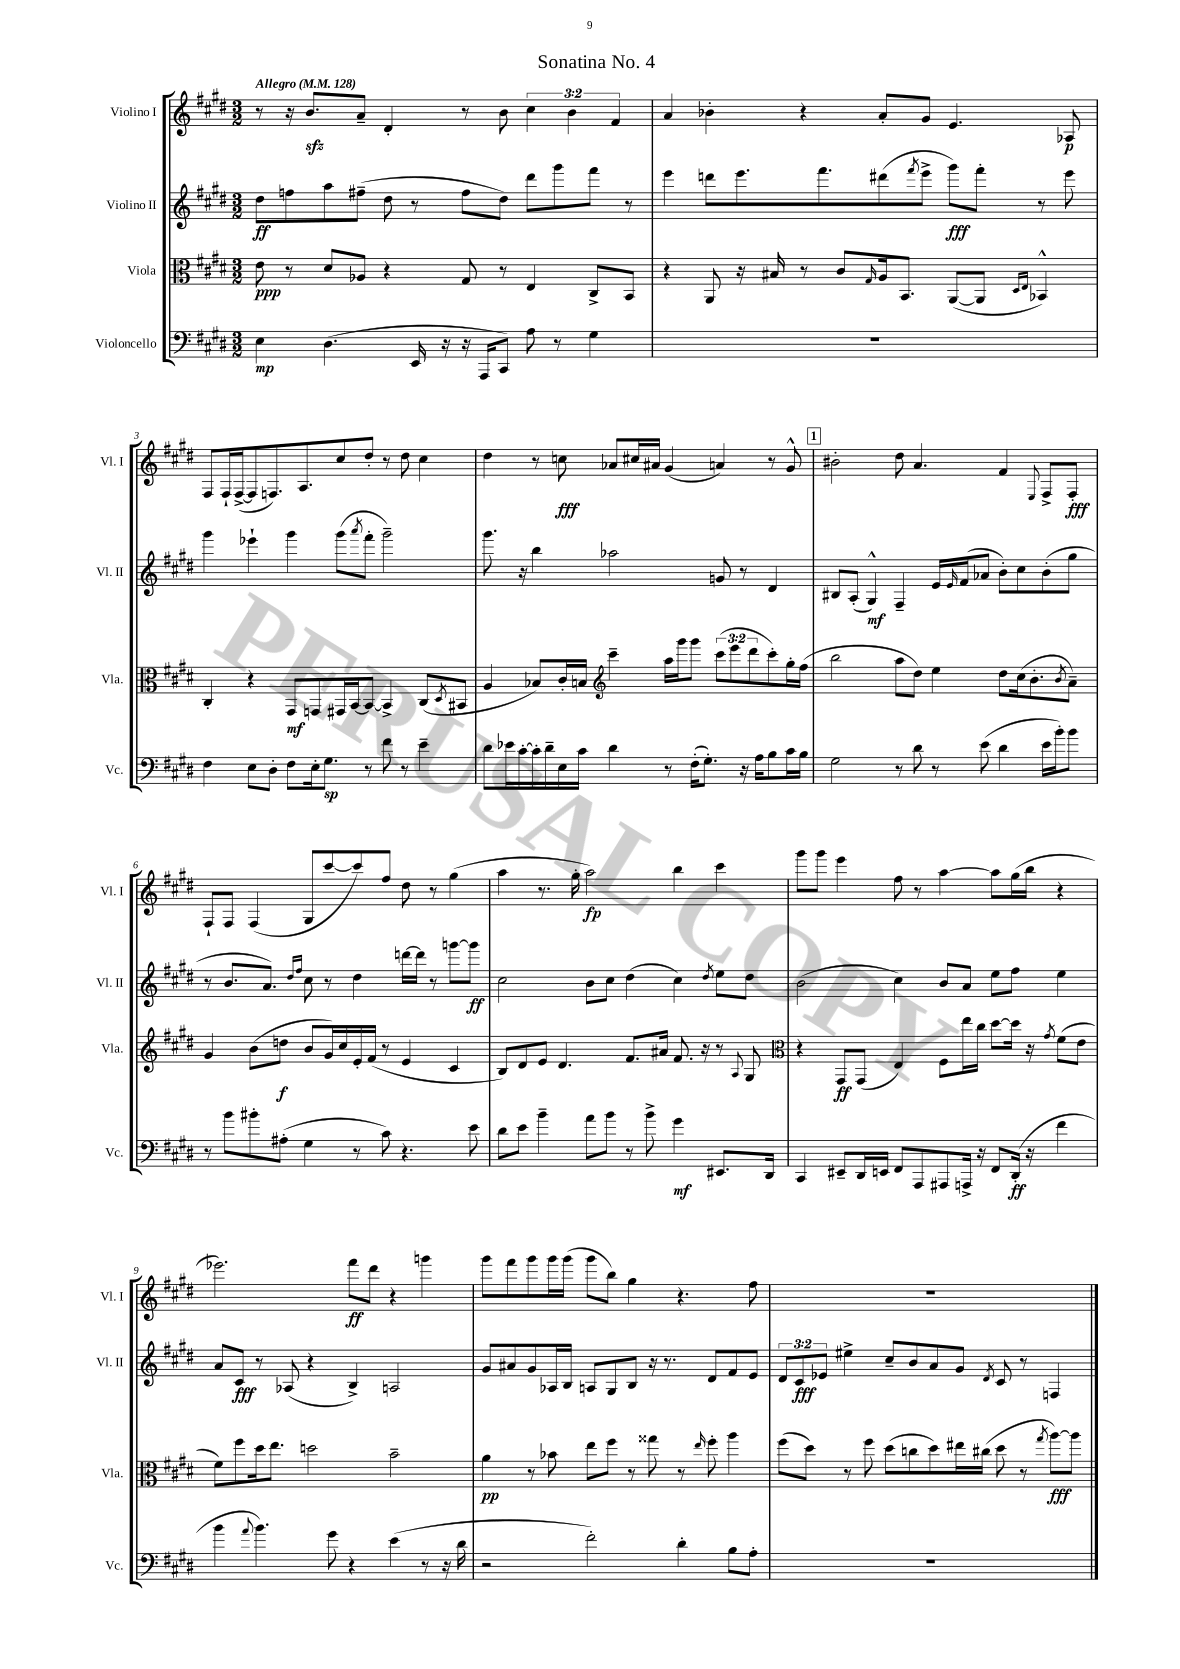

**kern	**kern	**kern	**kern
*staff4	*staff3	*staff2	*staff1
*clefF4	*clefC3	*clefG2	*clefG2
*k[f#c#g#d#]	*k[f#c#g#d#]	*k[f#c#g#d#]	*k[f#c#g#d#]
*M3/2	*M3/2	*M3/2	*M3/2
*MM128	*MM128	*MM128	*MM128
4E\	8e\	8dd#\L	8r
.	8r	8ff\	16r
.	.	.	8.b/L
(4.D#\	8d#/L	8aa\	.
.	8A-/J	(8ff#~\J	8a~/J
.	4r	8dd#\	4d#'/
16EE/	.	8r	.
16r	.	.	.
16r	8G#/	8ff#\L	8r
16AAA/LK	.	.	.
8CC#/J)	8r	8dd#\J)	8b\
8A\	4E/	8ddd#\L	6cc#\
8r	.	8ggg#\	.
.	.	.	6b\
4G#\	8C#^/L	8fff#\J	.
.	.	.	6f#/
.	8BB/J	8r	.
=	=	=	=
1.r	4r	4eee\	4a/
.	8AA/	8ddd\L	4b-'\
.	16r	8.eee\	.
.	16B#/	.	.
.	8r	.	4r
.	.	8.fff#\	.
.	8c#/L	.	.
.	16qqG#/	.	.
.	16A/k	(8ddd#\	8a'/L
.	8.BB/J	.	.
.	.	8qfff#/	.
.	.	8eee^\J	8g#/J
.	([8AA/L	8ggg#\L)	4.e/
.	8AA/]J	8fff#'\J	.
.	16qqD#/LL	.	.
.	16qqE/JJ	.	.
.	4BB-^^/)	8r	.
.	.	8eee\	8A-/
=	=	=	=
4F#\	4C#'/	4ggg#\	8F#/L
.	.	.	16F#`/L
.	.	.	([16F#^/J
8E\L	4r	4eee-`\	8F#/]
8D#'\J	.	.	8.F/)
8F#\L	8GG#/L	4ggg#\	.
.	.	.	8.A/
16E'\k	8GG/	.	.
8.G#\J	.	.	.
.	16GG#/L	(8ggg#\L	8cc#/
.	[16BB/J	.	.
.	.	8qaaa/	.
8r	8BB/_J	8fff#'\J	8dd#'/J
8f#\	4BB^/]	2ggg#~\)	8r
8r	.	.	8dd#\
4e~\	(8C#/L	.	4cc#\
.	8qD#/	.	.
.	8BB#/J	.	.
=	=	=	=
8d#\L	4A/	8.ggg#\	4dd#\
16e-\L	.	.	.
[16c#'\	.	16r	.
16c#'\]	8B-/L)	4bb\	8r
16d#~\	.	.	.
16E\	16c#'/L	.	8cc\
16c#\JJ	16B/JJ	.	.
*	*clefG2	*	*
4d#\	4ccc#~\	2aa-\	8a-/L
.	.	.	16cc#/L
.	.	.	16a#/JJ
8r	16aa\LL	.	(4g#/
.	16ggg#\J	.	.
(16F#'\LK	8ggg#\J	.	.
8.G#'\J)	.	.	.
.	(12ccc#\L	8g/	4a/)
.	12eee\	.	.
16r	.	8r	.
.	12ddd#\	.	.
16A\LK	.	.	.
8B\	8ccc#'\)	4d#/	8r
16c#\L	16gg#'\L	.	8g#^^/
16B\JJ	(16ff#\JJ	.	.
=	=	=	=
2G#\	2bb\	8B#/L	2b#'\
.	.	(8A'/J	.
.	.	4G#^^/)	.
8r	8aa\L	4F#~/	8dd#\
8d#\	8dd#\J)	.	4.a/
8r	4ee\	16e/LL	.
.	.	16qqe/	.
.	.	(16f#/J	.
(8e\	.	8a-/J	.
4d#\	8dd#\L	8b'\L)	4f#/
.	(16cc#\k	8cc#\	.
.	8.b'\	.	.
.	.	.	8qqE/
16e\LL	.	(8b'\	8F#^/L
16b'\J)	.	.	.
.	8qb/	.	.
8b\J	8a~\J)	8gg#\J	8F#'/J
=	=	=	=
8r	4g#/	8r	8F#`/L
8b\L	.	8.b/L	8F#/J
8b#'\	(8b\L	.	(4F#/
.	.	8.a/J)	.
(8A#'\J	8dd\J	.	.
.	.	16qqdd#/LL	.
.	.	16qqff#/JJ	.
4G#\	8b/L	8cc#\	8G#/L
.	16g#/L)	8r	[8ccc#/
.	16cc#/	.	.
8r	16e'/	4dd#\	8ccc#/])
.	(16f#/JJ	.	.
8c#\)	8r	.	8ff#/J
4.r	4e/	[16ddd\LL	8dd#\
.	.	16ddd\]JJ	.
.	.	8r	8r
.	4c#/	[8ggg\L	(4gg#\
8e\	.	8ggg\]J	.
=	=	=	=
8d#\L	8B/L)	2cc#\	4aa\
8e\J	8d#/	.	.
4b~\	8e/J	.	8.r
.	4.d#/	.	.
.	.	.	16gg#'\
8a\L	.	8b\L	2aa\)
8b\J	.	8cc#\J	.
8r	8.f#/L	(4dd#\	.
8b^\	.	.	.
.	16a#/Jk	.	.
4g#\	8.f#/	4cc#\)	4bb\
.	16r	.	.
.	.	8qdd#/	.
8.EE#/L	8r	8ee\L	4ccc#\
.	8qqA/	.	.
.	8G#/	8dd#\J	.
16DD#/Jk	.	.	.
=	=	=	=
*	*clefC3	*	*
4CC#/	4r	(2b\	8ggg#\L
.	.	.	8ggg#\J
8EE#~/L	8GG#/L	.	4eee\
16DD#/L	(8GG#/J	.	.
16EE/JJ	.	.	.
8FF#/L	4E/)	4cc#\)	8ff#\
8AAA/	.	.	8r
8AAA#/	8F#\L	8b/L	[4aa\
16AAA^/Jk	16ee\L	8a/J	.
16r	16cc#\JJ	.	.
8FF#/L	[8dd#\L	8ee\L	8aa\]L
(16DD#'/Jk	16dd#\]Jk	8ff#\J	(16gg#\L
16r	16r	.	16bb\JJ
.	8qg#/	.	.
4f#\	(8f#\L	4ee\	4r
.	8e\J	.	.
=	=	=	=
4b\	8f#\L)	8a/L	2.eee-\)
.	8ff#\	8c#/J	.
8qqa/	.	.	.
4.b\)	16dd#\k	8r	.
.	8.ee\J	.	.
.	.	(8A-/	.
.	2dd\	4r	.
8g#\	.	.	.
4r	.	4B^/)	8fff#\L
.	.	.	8ddd#\J
(4e\	2b~\	2A/	4r
8r	.	.	4ggg\
16r	.	.	.
16d#\	.	.	.
=	=	=	=
2r	4a\	8g#/L	8ggg#\L
.	.	8a#/	8fff#\
.	8r	8g#/	8ggg#\
.	8b-\	16A-/L	16ggg#\L
.	.	16B/JJ	(16ggg#\JJ
2f#'\)	8ee\L	8A/L	8ggg#\L
.	8ff#\J	8G#/	8bb\J)
.	8r	8B/J	4gg#\
.	8gg##\	16r	.
.	.	8.r	.
4d#'\	8r	.	4.r
.	16qqee/	.	.
.	8ff#'\	8d#/L	.
8B\L	4aa\	8f#/	.
8A'\J	.	8e/J	8ff#\
=	=	=	=
1.r	(8ff#\L	12d#/L	1.r
.	.	12c#/	.
.	8dd#\J)	.	.
.	.	12e-/J	.
.	8r	4ee#^\	.
.	8ff#\	.	.
.	(8dd#\L	8cc#~/L	.
.	8cc\	8b/	.
.	8dd#\)	8a/	.
.	16ee#\L	8g#/J	.
.	(16cc#\JJ	.	.
.	.	8qd#/	.
.	8dd#\	8c#/	.
.	8r	8r	.
.	8qgg#/	.	.
.	[8aa\L)	4F/	.
.	8aa\]J	.	.
==	==	==	==
*-	*-	*-	*-
